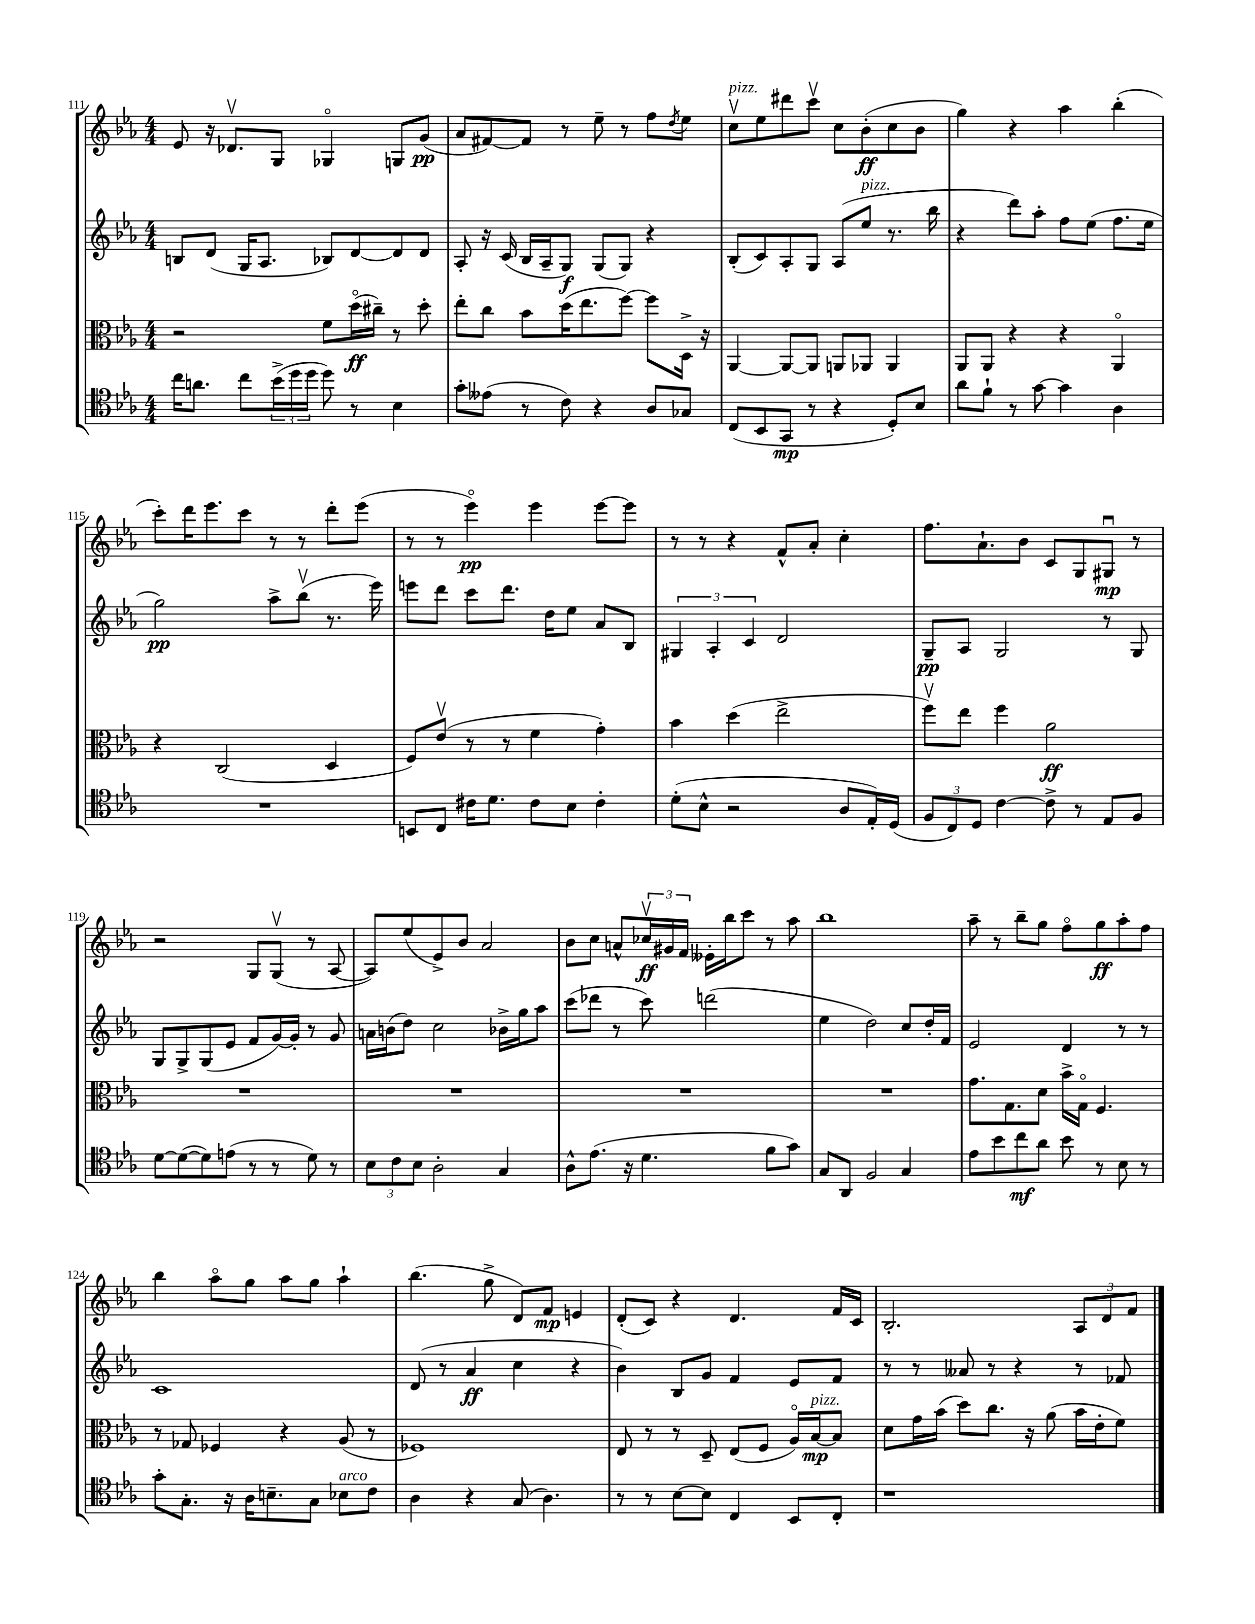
<<
\new StaffGroup <<
\new Staff = "s0" {
    \clef treble \key ees \major \numericTimeSignature \time 4/4
    ees'8 r16 des'8.\upbow g8 ges4\flageolet g8 g'8\pp( |
    aes'8 fis'8~) fis'8 r8 ees''8-- r8 f''8 \acciaccatura { d''8 } ees''8 |
    c''8\upbow^\markup { \italic "pizz." } ees''8 dis'''8 c'''8\upbow c''8 bes'8-.\ff( c''8 bes'8 |
    g''4) r4 aes''4 bes''4-.( |
    c'''8-.) d'''16 ees'''8. c'''8 r8 r8 d'''8-. ees'''8( |
    r8 r8 ees'''4\flageolet\pp) ees'''4 ees'''8~ ees'''8 |
    r8 r8 r4 f'8-^ aes'8-. c''4-. |
    f''8. aes'8.-! bes'8 c'8 g8 gis8\downbow\mp r8 |
    r2 g8 g8\upbow( r8 aes8~ |
    aes8) ees''8( ees'8->) bes'8 aes'2 |
    bes'8 c''8 a'8-^ \tuplet 3/2 { ces''16\upbow\ff gis'16 f'16 } eeses'16-. bes''16 c'''8 r8 aes''8 |
    bes''1 |
    aes''8-- r8 bes''8-- g''8 f''8\flageolet g''8\ff aes''8-. f''8 |
    bes''4 aes''8\flageolet g''8 aes''8 g''8 aes''4-! |
    bes''4.( g''8-> d'8) f'8\mp e'4 |
    d'8-.( c'8) r4 d'4. f'16 c'16 |
    bes2.-. \tuplet 3/2 { aes8 d'8 f'8 } \bar "|." |
}
\new Staff = "s1" {
    \clef treble \key ees \major \numericTimeSignature \time 4/4
    b8 d'8( g16 aes8. bes8) d'8~ d'8 d'8 |
    aes8-. r16 c'16( bes16 aes16-- g8\f) g8( g8) r4 |
    bes8-.( c'8) aes8-. g8 aes8( ees''8^\markup { \italic "pizz." } r8. bes''16 |
    r4 d'''8) aes''8-. f''8 ees''8( f''8. ees''16 |
    g''2\pp) aes''8-> bes''8\upbow( r8. ees'''16) |
    e'''8 d'''8 c'''8 d'''8. d''16 ees''8 aes'8 bes8 |
    \tuplet 3/2 { gis4 aes4-. c'4 } d'2 |
    g8--\pp aes8 g2 r8 g8 |
    g8 g8-> g8( ees'8 f'8 g'16~) g'16-. r8 g'8 |
    a'16 b'16( d''8) c''2 bes'16-> g''16 aes''8 |
    c'''8( des'''8 r8 c'''8) d'''2( |
    ees''4 d''2) c''8 d''16-. f'16 |
    ees'2 d'4 r8 r8 |
    c'1 |
    d'8( r8 aes'4\ff c''4 r4 |
    bes'4) bes8 g'8 f'4 ees'8 f'8 |
    r8 r8 aeses'8 r8 r4 r8 fes'8 \bar "|." |
}
\new Staff = "s2" {
    \clef alto \key ees \major \numericTimeSignature \time 4/4
    r2 f'8 d''16\flageolet\ff( cis''16--) r8 d''8-. |
    ees''8-. c''8 bes'8 d''16( ees''8. f''8~) f''8 d16-> r16 |
    aes,4~ aes,8~ aes,8 a,8 aes,8 aes,4 |
    aes,8 aes,8 r4 r4 aes,4\flageolet |
    r4 c2( d4 |
    f8) ees'8\upbow( r8 r8 f'4 g'4-.) |
    bes'4 d''4( ees''2-> |
    f''8\upbow) ees''8 f''4 aes'2\ff |
    R1 |
    R1 |
    R1 |
    R1 |
    g'8. g8. d'8 bes'16-> g16\flageolet f4. |
    r8 ges8 fes4 r4 aes8( r8 |
    fes1) |
    ees8 r8 r8 d8-- ees8( f8 aes16\flageolet) bes16~\mp^\markup { \italic "pizz." } bes8 |
    d'8 g'16 bes'16( d''8) c''8. r16 aes'8( bes'16 ees'16-. f'8) \bar "|." |
}
\new Staff = "s3" {
    \clef tenor \key ees \major \numericTimeSignature \time 4/4
    c''16 a'8. c''8 \tuplet 3/2 { bes'16->( d''16 d''16 } d''8) r8 bes4 |
    g'8-. eeses'8( r8 c'8) r4 aes8 ges8 |
    c8( bes,8 g,8\mp r8 r4 d8-.) bes8 |
    aes'8 f'8-! r8 g'8~ g'4 aes4 |
    R1 |
    b,8 c8 cis'16 d'8. cis'8 bes8 cis'4-. |
    d'8-.( bes8-^ r2 aes8 ees16-.) d16( |
    \tuplet 3/2 { f8 c8) d8 } c'4~ c'8-> r8 ees8 f8 |
    d'8~ d'8~( d'8) e'8( r8 r8 d'8) r8 |
    \tuplet 3/2 { bes8 c'8 bes8 } aes2-. g4 |
    aes8-^ ees'8.( r16 d'4. f'8 g'8) |
    g8 aes,8 f2 g4 |
    ees'8 bes'8 c''8\mf aes'8 bes'8 r8 bes8 r8 |
    g'8-. g8.-. r16 aes16 b8.-- g8 bes8^\markup { \italic "arco" } c'8 |
    aes4 r4 g8( aes4.) |
    r8 r8 bes8~ bes8 c4 bes,8 c8-. |
    r1 \bar "|." |
}
>>
>>
\layout { \context { \Score currentBarNumber = #111 } }
